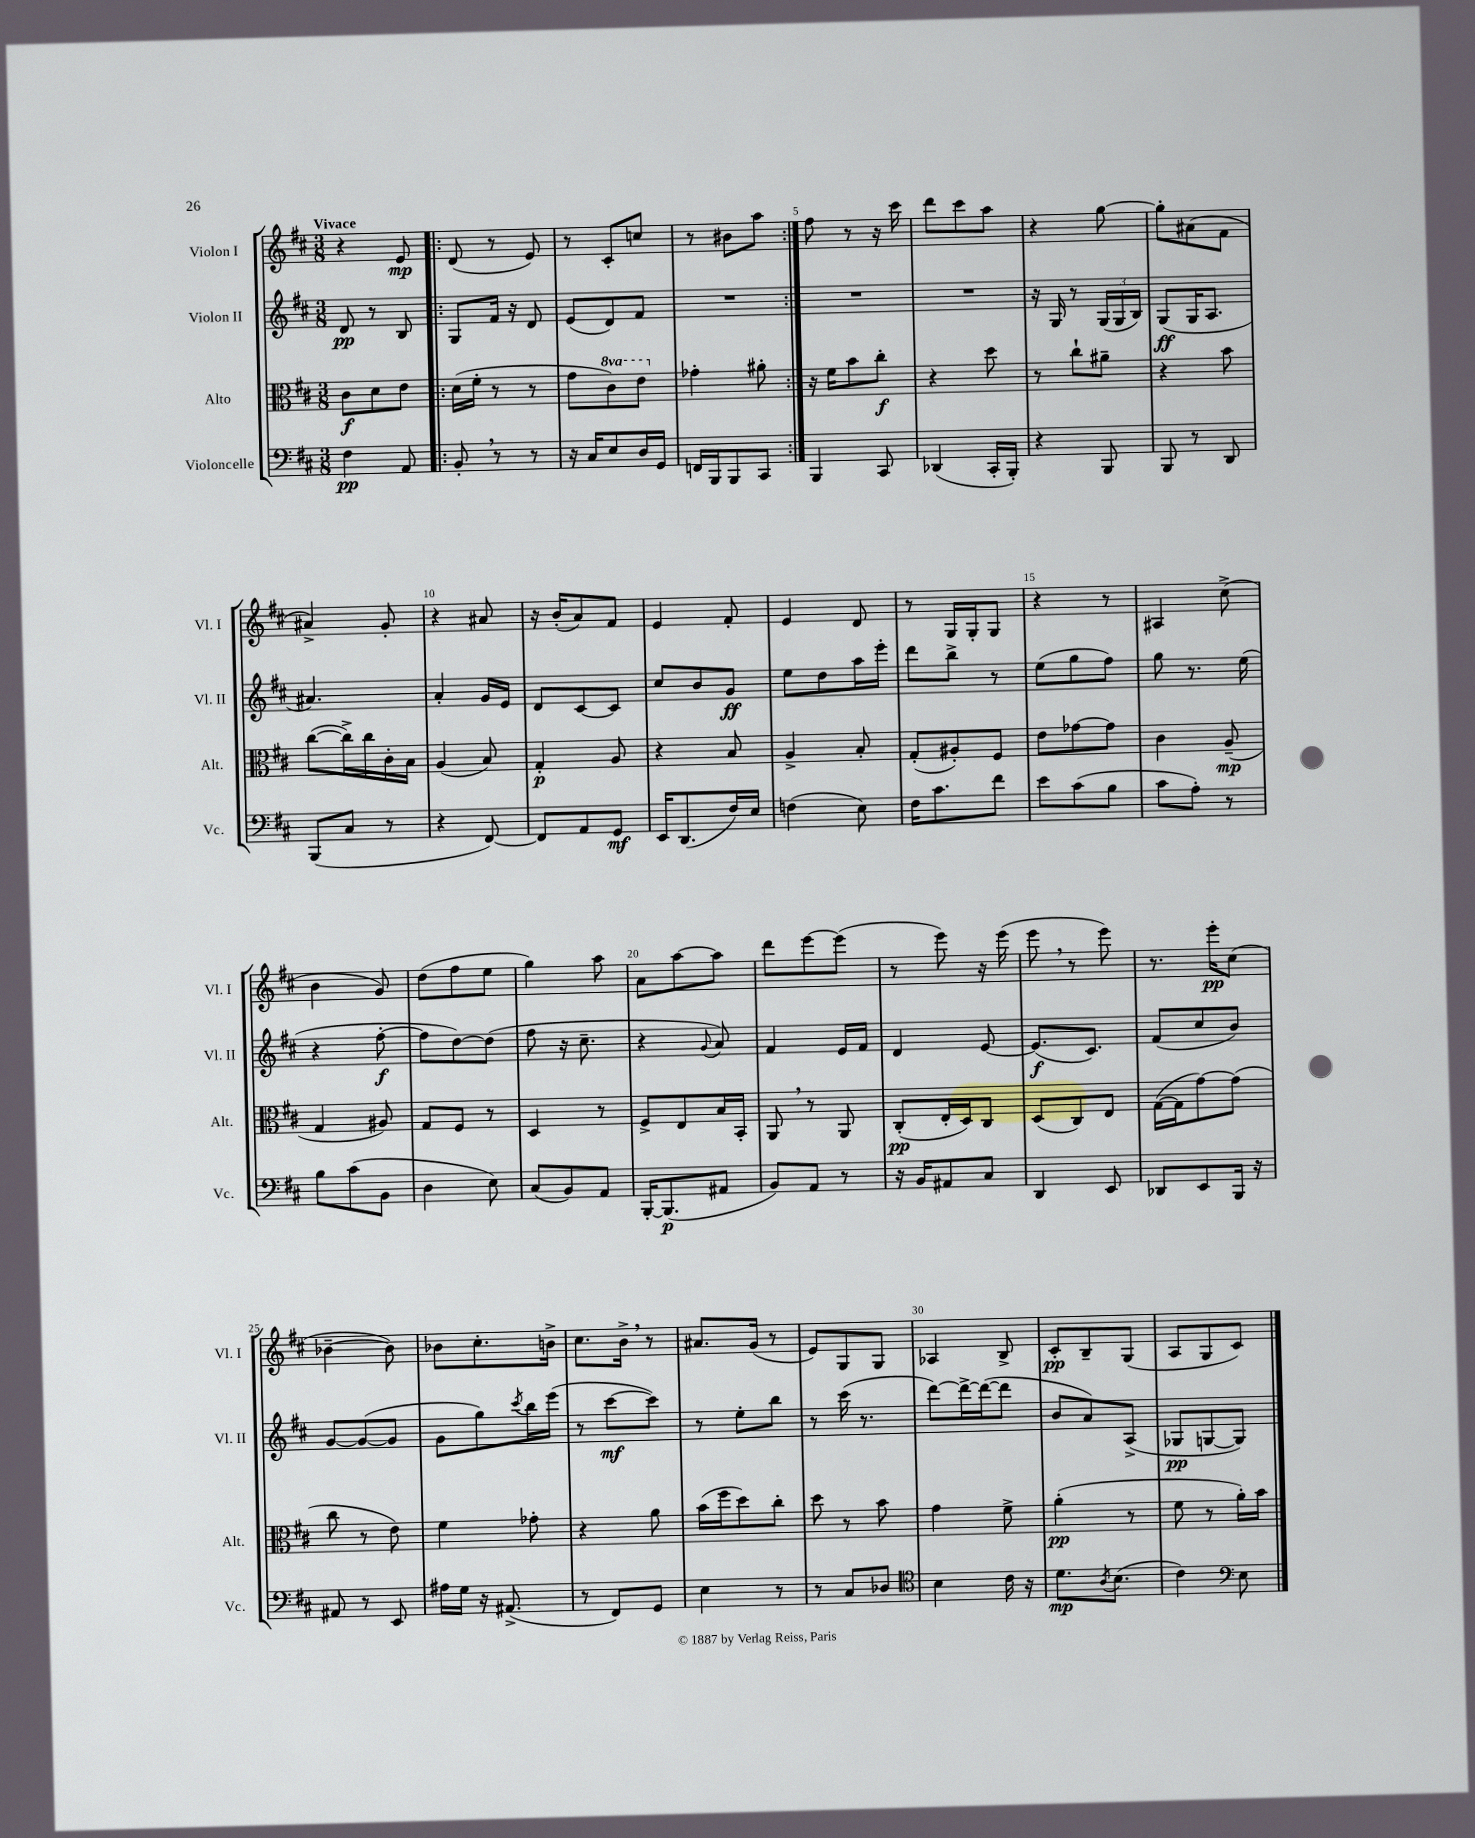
<<
\new StaffGroup <<
\new Staff = "s0" \with { instrumentName = "Violon I" shortInstrumentName = "Vl. I" } {
    \clef treble \key d \major \numericTimeSignature \time 3/8 \tempo "Vivace"
    r4 e'8\mp |
    \repeat volta 2 { d'8( r8 e'8) |
    r8 cis'8-. c''8 |
    r8 bis'8 a''8 | }
    fis''8 r8 r16 cis'''16 |
    d'''8 cis'''8 a''8 |
    r4 g''8~ |
    g''8-. ais'8( fis'8 |
    ais'4->) g'8-. |
    r4 ais'8 |
    r16 b'16-.( a'8) fis'8 |
    e'4 fis'8-. |
    e'4 d'8 |
    r8 g16 g16-. g8 |
    r4 r8 |
    ais4 cis''8->( |
    b'4 g'8) |
    d''8( fis''8 e''8 |
    g''4) a''8 |
    a'8 a''8~ a''8 |
    d'''8 e'''8~ e'''8( |
    r8 e'''8) r16 e'''16( |
    e'''8 \breathe r8 e'''8) |
    r8. e'''16-.\pp cis''8( |
    bes'4~-- bes'8) |
    bes'8 cis''8.-. b'16-> |
    cis''8. b'16-> \breathe r8 |
    ais'8. g'16( r8 |
    e'8) g8 g8 |
    aes4 b8-> |
    cis'8-.\pp b8-- g8( |
    a8 g8 cis'8) \bar "|." |
}
\new Staff = "s1" \with { instrumentName = "Violon II" shortInstrumentName = "Vl. II" } {
    \clef treble \key d \major \numericTimeSignature \time 3/8
    d'8\pp r8 b8 |
    \repeat volta 2 { g8 fis'16 r16 d'8 |
    e'8( d'8) fis'8 |
    R4. | }
    R4. |
    R4. |
    r16 g16 r8 \tuplet 3/2 { g16( g16 b16) } |
    g8\ff( g16 a8. |
    ais'4.) |
    a'4-. g'16 e'16 |
    d'8 cis'8~ cis'8 |
    cis''8 b'8 g'8\ff |
    e''8 d''8 a''16 e'''16-. |
    d'''8 b''8-> r8 |
    e''8( g''8 fis''8) |
    g''8 r8. e''16( |
    r4 fis''8~-.\f |
    fis''8 d''8~) d''8( |
    fis''8 r16 cis''8.-- |
    r4 \appoggiatura { g'8 } a'8) |
    fis'4 e'16 fis'16 |
    d'4 e'8~ |
    e'8.\f( cis'8.) |
    fis'8( cis''8 b'8) |
    g'8~ g'8~( g'8 |
    g'8 g''8) \acciaccatura { cis'''8 } b''16 e'''16( |
    r8 cis'''8~\mf cis'''8) |
    r8 e''8-. b''8 |
    r8 cis'''16( r8. |
    d'''8~) d'''16~-> d'''16~( d'''8 |
    b'8 a'8) a8->( |
    ges8\pp g8~ g8) \bar "|." |
}
\new Staff = "s2" \with { instrumentName = "Alto" shortInstrumentName = "Alt." } {
    \clef alto \key d \major \numericTimeSignature \time 3/8 \set Staff.ottavationMarkups = #ottavation-simple-ordinals
    cis'8\f d'8 e'8 |
    \repeat volta 2 { d'16( fis'16-. r8 r8 |
    g'8 \ottava #1 cis''8) e''8 \ottava #0 |
    ges'4-. ais'8-. | }
    r16 fis'16 b'8 cis''8-.\f |
    r4 d''8 |
    r8 cis''8-! ais'8-- |
    r4 b'8 |
    cis''8~( cis''16->) cis''16 cis'16-. b16 |
    a4( b8) |
    g4-.\p a8 |
    r4 b8 |
    a4-> b8-. |
    g8-.( ais8-.) fis8 |
    e'8 ges'8~ ges'8 |
    cis'4 a8--\mp( |
    g4 ais8) |
    g8 fis8 r8 |
    d4 r8 |
    fis8-> e8 b16 b,16-. |
    a,8 \breathe r8 a,8 |
    cis8-.\pp( e16-. d16) cis8 |
    d8( cis8) e8 |
    g16~( g16 g'8~) g'8( |
    cis''8 r8 e'8) |
    fis'4 ges'8-. |
    r4 a'8 |
    b'16( fis''16 d''8) cis''8-. |
    d''8 r8 b'8 |
    g'4 fis'8-> |
    a'4-.\pp( r8 |
    fis'8 r8 a'16-.) b'16 \bar "|." |
}
\new Staff = "s3" \with { instrumentName = "Violoncelle" shortInstrumentName = "Vc." } {
    \clef bass \key d \major \numericTimeSignature \time 3/8
    fis4\pp a,8 |
    \repeat volta 2 { b,8-. \breathe r8 r8 |
    r16 cis16 e8 d16 g,16 |
    f,16 b,,16 b,,8 cis,8 | }
    b,,4 cis,8 |
    des,4( cis,16-. b,,16-.) |
    r4 b,,8 |
    b,,8 r8 d,8 |
    b,,8( cis8 r8 |
    r4 fis,8~) |
    fis,8 a,8 g,8\mf |
    e,16 d,8.( fis16) e16 |
    f4( e8) |
    fis16 cis'8. fis'8 |
    e'8 cis'8( b8 |
    cis'8 a8-.) r8 |
    b8 cis'8( b,8 |
    d4 e8) |
    cis8( b,8) a,8 |
    b,,16~-. b,,8.\p( ais,8 |
    b,8) a,8 r8 |
    r16 b,16 ais,8 cis8 |
    d,4 e,8 |
    des,8 e,8 b,,16 r16 |
    ais,8 r8 e,8 |
    ais16 g16 r16 ais,8.->( |
    r8 fis,8) g,8 |
    e4 r8 |
    r8 cis8 des8 |
    \clef tenor b4 cis'16 r16 |
    d'8.\mp \acciaccatura { a8 } b8.( |
    cis'4) \clef bass e8 \bar "|." |
}
>>
>>
\layout { \context { \Score \override BarNumber.break-visibility = ##(#f #t #t) barNumberVisibility = #(every-nth-bar-number-visible 5) } }
